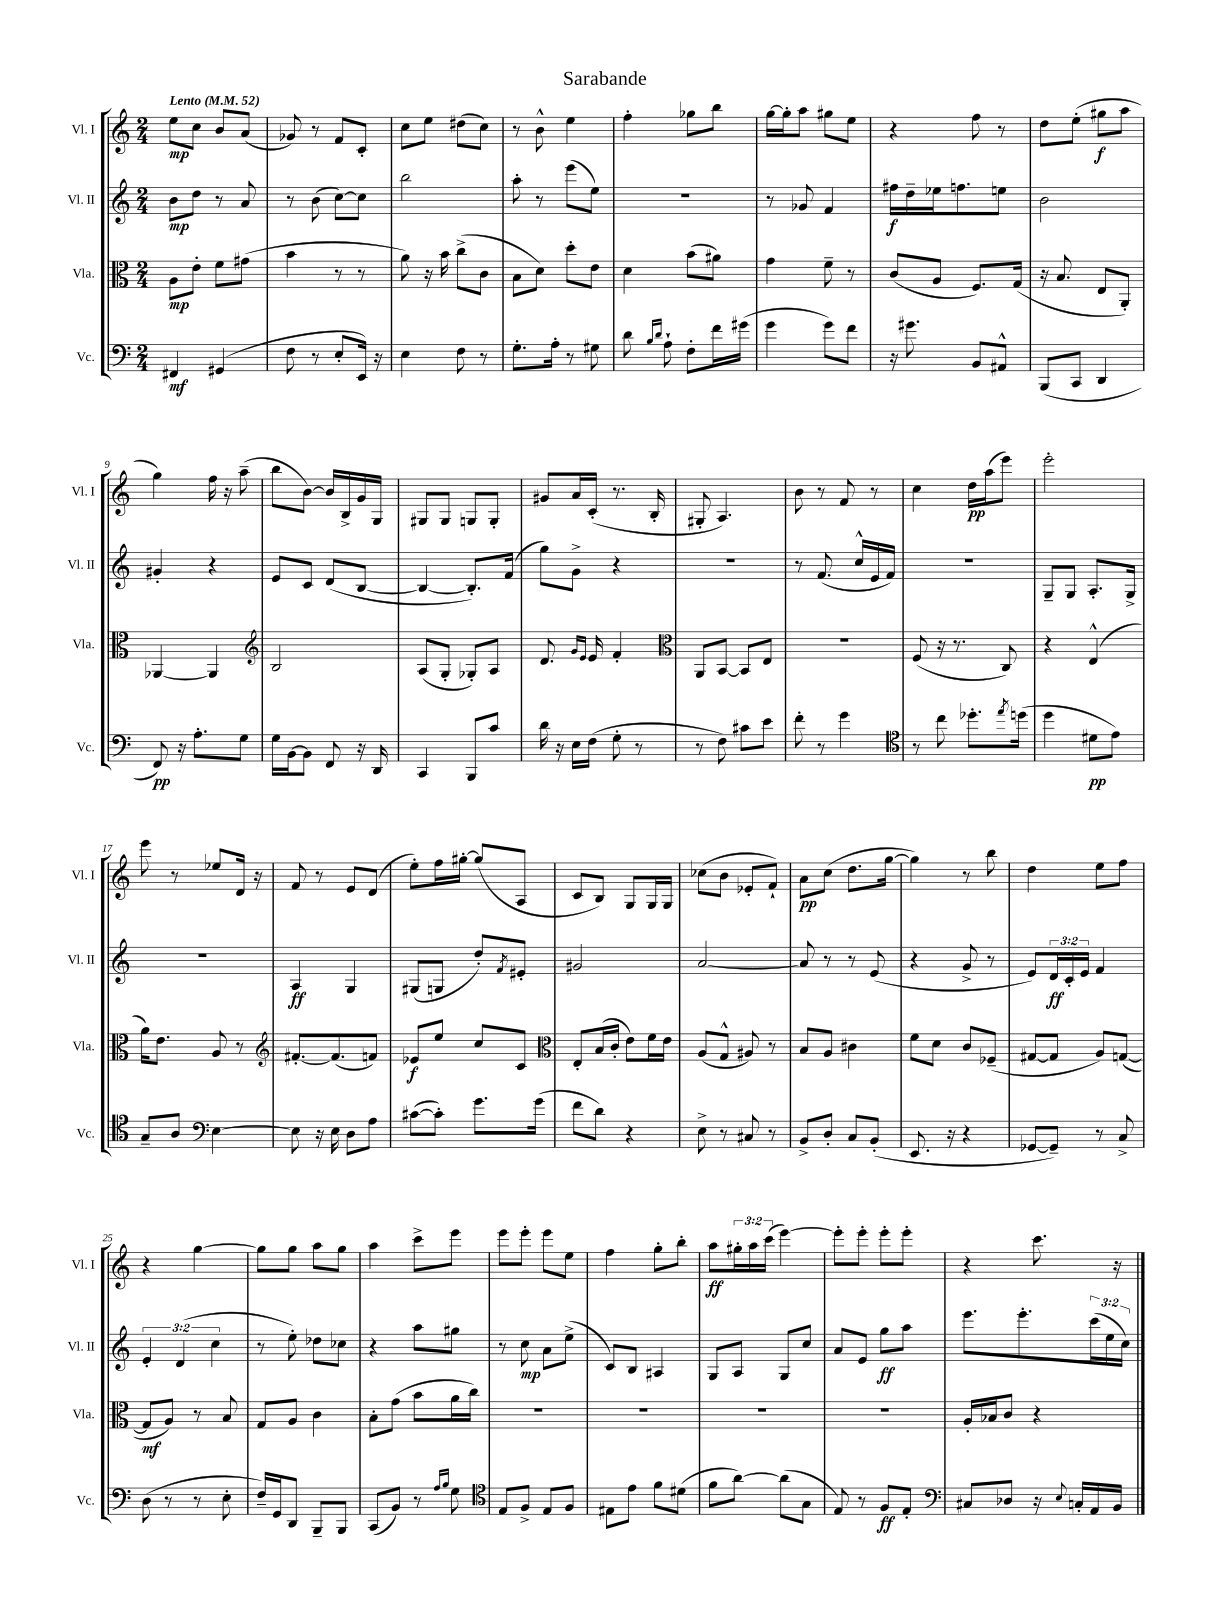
\header { title = "Sarabande" }
<<
\new StaffGroup <<
\new Staff = "s0" \with { instrumentName = "Vl. I" shortInstrumentName = "Vl. I" } {
    \clef treble \key c \major \numericTimeSignature \time 2/4 \override Staff.TupletNumber.text = #tuplet-number::calc-fraction-text \tempo "Lento" 4 = 52
    e''8\mp c''8 b'8 a'8( |
    ges'8) r8 f'8 c'8-. |
    c''8 e''8 dis''8( c''8) |
    r8 b'8-^ e''4 |
    f''4-. ges''8 b''8 |
    g''16~ g''16-. a''8 gis''8 e''8 |
    r4 f''8 r8 |
    d''8 e''8-.( gis''8\f a''8 |
    g''4) f''16 r16 a''8--( |
    b''8 b'8~) b'16 b16-> g'16 g16 |
    gis8 gis8 g8 g8-. |
    gis'8 a'16 c'16-.( r8. b16-. |
    gis8-. a4.) |
    b'8 r8 f'8 r8 |
    c''4 d''16\pp a''16( e'''8) |
    e'''2-. |
    e'''8 r8 ees''8 d'16 r16 |
    f'8 r8 e'8 d'8( |
    e''8-.) f''16 gis''16~-. gis''8( a8 |
    c'8 b8) g8 g16 g16 |
    ces''8( b'8 ees'8-. f'8-!) |
    a'8\pp c''8( d''8. g''16~ |
    g''4) r8 b''8 |
    d''4 e''8 f''8 |
    r4 g''4~ |
    g''8 g''8 a''8 g''8 |
    a''4 c'''8-> e'''8 |
    e'''8 e'''8-. e'''8 e''8 |
    f''4 g''8-. b''8-. |
    a''8\ff \tuplet 3/2 { gis''16-. a''16 c'''16( } e'''4~) |
    e'''8-. e'''8-. e'''8-. e'''8-. |
    r4 c'''8. r16 \bar "|." |
}
\new Staff = "s1" \with { instrumentName = "Vl. II" shortInstrumentName = "Vl. II" } {
    \clef treble \key c \major \numericTimeSignature \time 2/4 \override Staff.TupletNumber.text = #tuplet-number::calc-fraction-text
    b'8\mp d''8 r8 a'8 |
    r8 b'8( c''8~) c''8 |
    b''2 |
    a''8-. r8 e'''8( e''8) |
    r2 |
    r8 ges'8 f'4 |
    fis''16\f d''16-- ees''16 f''8. e''8 |
    b'2 |
    gis'4-. r4 |
    e'8 c'8 d'8( b8~ |
    b4~ b8.-.) f'16( |
    g''8) g'8-> r4 |
    r2 |
    r8 f'8.( c''16-^ e'16 f'16) |
    R2 |
    g8-- g8 a8.-. g16-> |
    r2 |
    a4\ff g4 |
    gis8( g8 d''8-.) \acciaccatura { f'8 } eis'8-. |
    gis'2 |
    a'2~ |
    a'8 r8 r8 e'8( |
    r4 g'8-> r8 |
    e'8) \tuplet 3/2 { d'16\ff c'16-. e'16 } f'4 |
    \tuplet 3/2 { e'4-. d'4( c''4 } |
    r8 e''8-.) des''8 ces''8 |
    r4 a''8 gis''8 |
    r8 c''8\mp a'8 e''8->( |
    c'8) b8 ais4 |
    g8 a8 g8 c''8 |
    a'8 e'8 g''8\ff a''8 |
    e'''8. e'''8.-. \tuplet 3/2 { c'''16( e''16 c''16) } \bar "|." |
}
\new Staff = "s2" \with { instrumentName = "Vla." shortInstrumentName = "Vla." } {
    \clef alto \key c \major \numericTimeSignature \time 2/4
    a8\mp e'8-. f'8 gis'8( |
    b'4 r8 r8 |
    a'8) r16 b'16 c''8->( c'8 |
    b8 d'8) d''8-. e'8 |
    d'4 b'8( ais'8) |
    g'4 f'8-- r8 |
    c'8( a8 f8.) g16( |
    r16 b8. e8 a,8-.) |
    aes,4~ aes,4 |
    \clef treble b2 |
    a8( g8-. ges8-.) a8 |
    d'8. \grace { g'16 e'16 } e'16 f'4-. |
    \clef alto a,8 b,8~ b,8 e8 |
    r2 |
    f8( r16 r8. c8) |
    r4 e4-^( |
    a'16) e'8. a8 r8 |
    \clef treble fis'8.~-. fis'8.( f'8) |
    ees'8\f e''8 c''8 c'8 |
    \clef alto e8-. b16( c'16-. e'8) f'16 e'16 |
    a8( g8-^ ais8) r8 |
    b8 a8 cis'4 |
    f'8 d'8 c'8 fes8--( |
    gis8~ gis8 a8) g8~( |
    g8\mf a8) r8 b8 |
    g8 a8 c'4 |
    b8-. g'8( b'8 a'16 c''16) |
    R2 |
    R2 |
    R2 |
    R2 |
    a16-. bes16 c'8 r4 \bar "|." |
}
\new Staff = "s3" \with { instrumentName = "Vc." shortInstrumentName = "Vc." } {
    \clef bass \key c \major \numericTimeSignature \time 2/4
    fis,4\mf gis,4( |
    f8 r8 e8-. e,16) r16 |
    e4 f8 r8 |
    g8.-. a16-. r8 gis8 |
    d'8 \grace { b16 d'16 } a8-! f8-. f'16 gis'16( |
    g'4 g'8) f'8 |
    r16 gis'8. b,8 ais,8-^ |
    b,,8( c,8 d,4 |
    f,8\pp) r16 a8.-. g8 |
    g16 b,16~ b,8 f,8 r16 d,16 |
    c,4 b,,8 c'8 |
    d'16 r16 e16 f16( g8-. r8 |
    r8 f8) cis'8 e'8 |
    f'8-. r8 g'4 |
    \clef tenor r8 c''8 des''8.-. \acciaccatura { e''8 } d''16( |
    d''4 dis'8\pp e'8) |
    g8-- a8 \clef bass e4~ |
    e8 r16 e16 d8 a8 |
    cis'8~( cis'8-.) g'8. g'16( |
    f'8 d'8) r4 |
    e8-> r8 cis8 r8 |
    b,8-> d8-. c8 b,8-.( |
    e,8. r16 r4 |
    ges,8~ ges,8--) r8 c8-> |
    d8( r8 r8 e8-. |
    f16--) g,16 d,8 b,,8-- b,,8 |
    c,8( b,8) r8 \grace { a16 b16 } g8 |
    \clef tenor e8 f8-> e8 f8 |
    eis8 e'8 f'8 dis'8( |
    f'8 a'8~) a'8( g8 |
    e8) r8 f8\ff e8-. |
    \clef bass cis8 des8 r16 \appoggiatura { e8 } c16-. a,16 b,16 \bar "|." |
}
>>
>>
